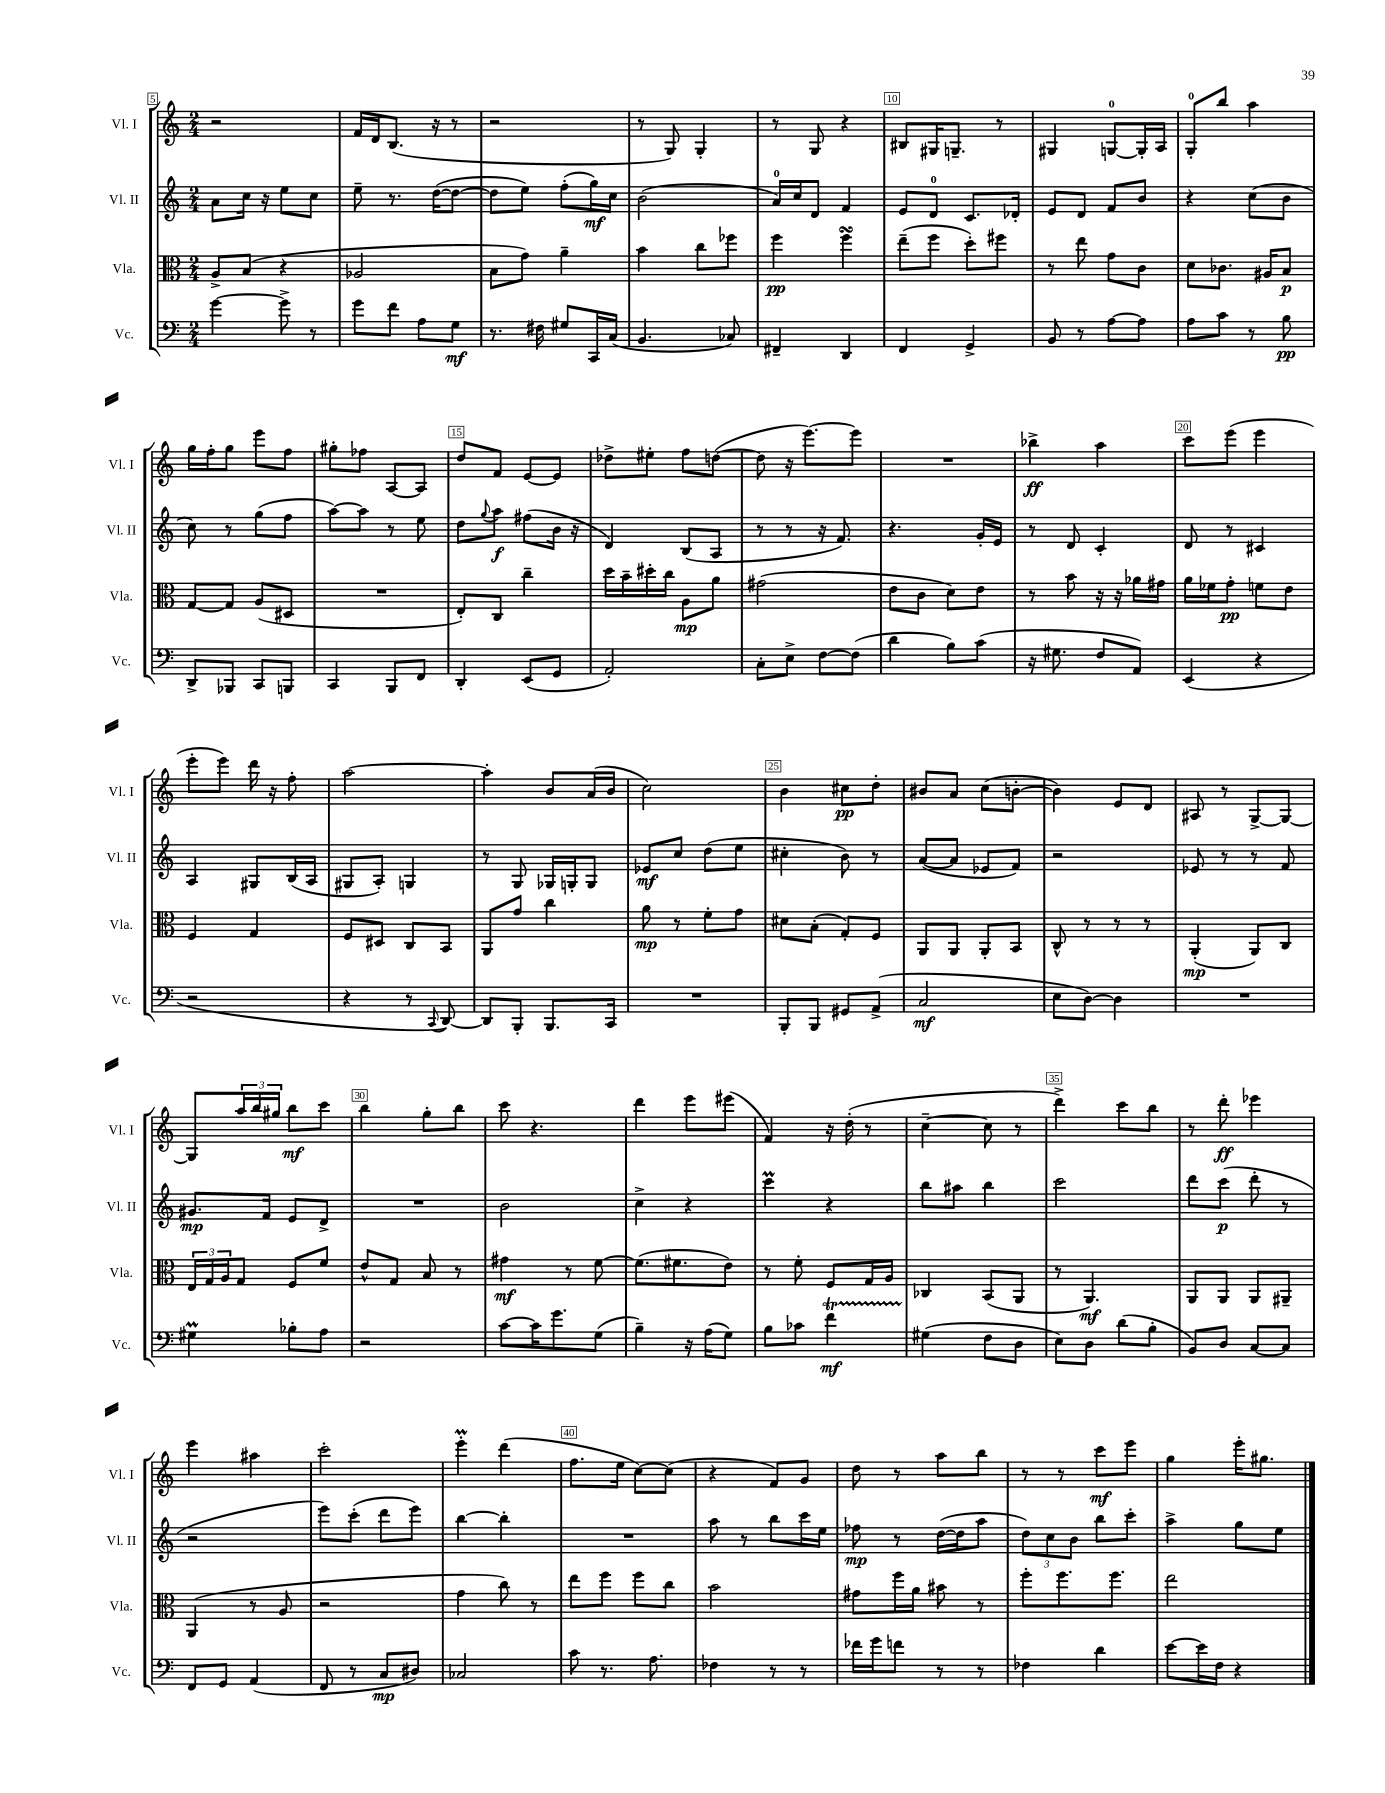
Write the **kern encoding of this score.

**kern	**kern	**kern	**kern
*staff4	*staff3	*staff2	*staff1
*clefF4	*clefC3	*clefG2	*clefG2
*k[]	*k[]	*k[]	*k[]
*M2/4	*M2/4	*M2/4	*M2/4
[4g\	8A^/L	8a\L	2r
.	(8B/J	16cc\Jk	.
.	.	16r	.
8g^\]	4r	8ee\L	.
8r	.	8cc\J	.
=	=	=	=
8g\L	2A-/	8ee~\	16f/LL
.	.	.	16d/J
8f\J	.	8.r	(8.B/J
8A\L	.	.	.
.	.	([16dd\LK	16r
8G\J	.	8dd\_J	8r
=	=	=	=
8.r	8B\L	8dd\]L	2r
.	8g\J)	8ee\J)	.
16F#\	.	.	.
8G#/L	4a~\	(8ff'\L	.
16CC/L	.	16gg\L)	.
(16C/JJ	.	16cc\JJ	.
=	=	=	=
4.BB/	4b\	(2b\	8r
.	.	.	8G/)
.	8cc\L	.	4G'/
8C-/)	8ff-\J	.	.
=	=	=	=
4FF#~/	4ff\	16a/LL)	8r
.	.	16cc/J	.
.	.	8d/J	8G/
4DD/	4ff\	4f/	4r
=	=	=	=
4FF/	(8ee~\L	8e/L	8B#/L
.	8ff\J	8d/J	16G#/K
.	.	.	8.G~/J
4GG^/	8dd'\L)	8.c/L	.
.	8ff#\J	.	8r
.	.	16d-'/Jk	.
=	=	=	=
8BB/	8r	8e/L	4G#/
8r	8ee\	8d/J	.
[8A\L	8g\L	8f/L	[8G/L
8A\]J	8c\J	8b/J	16G'/]L
.	.	.	16A/JJ
=	=	=	=
8A\L	8d\L	4r	8G'/L
8c\J	8.c-\J	.	8bb/J
8r	.	(8cc\L	4aa\
.	16A#/LK	.	.
8B\	8B/J	8b\J	.
=	=	=	=
8DD^/L	[8G/L	8cc\)	16gg\LL
.	.	.	16ff'\J
8BBB-/J	8G/]J	8r	8gg\J
8CC/L	(8A/L	(8gg\L	8eee\L
8BBB/J	8D#/J	8ff\J	8ff\J
=	=	=	=
4CC/	2r	[8aa\L)	8gg#'\L
.	.	8aa\]J	8ff-\J
8BBB/L	.	8r	[8A/L
8FF/J	.	8ee\	8A/]J
=	=	=	=
4DD'/	8E'/L)	8dd\L	8dd/L
.	.	8qqgg/	.
.	8C/J	8aa\J	8f/J
(8EE/L	4cc~\	(8ff#\L	[8e/L
8GG/J	.	16b\Jk	8e/]J
.	.	16r	.
=	=	=	=
2AA'/)	16dd\LL	4d/)	8dd-^\L
.	16b~\	.	.
.	16dd#'\	.	8ee#'\J
.	16cc\JJ	.	.
.	8A\L	(8B/L	8ff\L
.	8a\J	8A/J	([8dd\J
=	=	=	=
8C'\L	(2g#\	8r	8dd\]
8E^\J	.	8r	16r
.	.	.	[8.eee\L)
[8F\L	.	16r	.
.	.	8.f/)	.
(8F\]J	.	.	8eee\]J
=	=	=	=
4d\	8e\L	4.r	2r
.	8c\J	.	.
8B\L)	8d\L)	.	.
(8c\J	8e\J	16g'/LL	.
.	.	16e/JJ	.
=	=	=	=
16r	8r	8r	4bb-^\
8.G#\	.	.	.
.	8b\	8d/	.
8F/L	16r	4c'/	4aa\
.	16r	.	.
8AA/J)	16a-\LL	.	.
.	16g#\JJ	.	.
=	=	=	=
(4EE/	16a\LL	8d/	8ccc\L
.	16f-\J	.	.
.	8g'\J	8r	(8eee\J
4r	8f\L	4c#/	4eee\
.	8e\J	.	.
=	=	=	=
2r	4F/	4A/	8eee'\L
.	.	.	8eee\J)
.	4G/	8G#/L	16ddd\
.	.	.	16r
.	.	(16B/L	8ff'\
.	.	16A/JJ	.
=	=	=	=
4r	8F/L	8G#/L	[2aa\
.	8D#/J	8A'/J)	.
8r	8C/L	4G/	.
8qqCC/	.	.	.
[8DD/)	8BB/J	.	.
=	=	=	=
8DD/]L	8AA/L	8r	4aa'\]
8BBB'/J	8g/J	8G/	.
8.BBB/L	4cc\	16G-/LL	8b/L
.	.	16G'/J	.
.	.	8G/J	(16a/L
16CC/Jk	.	.	16b/JJ
=	=	=	=
2r	8a\	8e-/L	2cc\)
.	8r	8cc/J	.
.	8f'\L	(8dd\L	.
.	8g\J	8ee\J	.
=	=	=	=
8BBB'/L	8d#\L	4cc#'\	4b\
8BBB/J	(8B'\J	.	.
8GG#/L	8G'/L)	8b\)	8cc#\L
(8AA^/J	8F/J	8r	8dd'\J
=	=	=	=
2C/	8AA/L	([8a/L	8b#/L
.	8AA/J	8a/]J	8a/J
.	8AA'/L	8e-/L	(8cc\L
.	8BB/J	8f/J)	[8b'\J
=	=	=	=
8E\L	8C^^/	2r	4b\])
[8D\J)	8r	.	.
4D\]	8r	.	8e/L
.	8r	.	8d/J
=	=	=	=
2r	(4AA'/	8e-/	8A#/
.	.	8r	8r
.	8AA/L)	8r	[8G^/L
.	8C/J	8f/	8G/_J
=	=	=	=
4G#\	24E/LL	8.g#/L	8G/]L
.	24G/	.	.
.	24A/J	.	.
.	8G/J	.	24aa/L
.	.	.	24bb/
.	.	16f/Jk	.
.	.	.	24gg#/JJ
8B-'\L	8F/L	8e/L	8bb\L
8A\J	8f/J	8d^/J	8ccc\J
=	=	=	=
2r	8e^^/L	2r	4bb\
.	8G/J	.	.
.	8B/	.	8gg'\L
.	8r	.	8bb\J
=	=	=	=
[8c\L	4g#\	2b\	8ccc\
16c\]K	.	.	4.r
8.g\	.	.	.
.	8r	.	.
(8G\J	[8f\	.	.
=	=	=	=
4B~\)	(8.f\]L	4cc^\	4ddd\
.	8.f#\	.	.
16r	.	4r	8eee\L
(16A\LK	.	.	.
8G\J)	8e\J)	.	(8eee#\J
=	=	=	=
8B\L	8r	4ccc\	4f/)
8c-\J	8f'\	.	.
4f\	8F/L	4r	16r
.	.	.	(16dd'\
.	16G/L	.	8r
.	16A/JJ	.	.
=	=	=	=
(4G#\	4C-/	8bb\L	[4cc~\
.	.	8aa#\J	.
8F\L	(8BB/L	4bb\	8cc\]
8D\J	8AA/J	.	8r
=	=	=	=
8E\L)	8r	2ccc\	4ddd^\)
8D\J	4.AA/)	.	.
(8d\L	.	.	8ccc\L
8B'\J	.	.	8bb\J
=	=	=	=
8BB/L)	8AA/L	8ddd\L	8r
8D/J	8AA/J	(8ccc\J	8ddd'\
[8C/L	8AA/L	8ddd'\	4eee-\
8C/]J	8AA#~/J	8r	.
=	=	=	=
8FF/L	(4AA/	2r	4eee\
8GG/J	.	.	.
(4AA/	8r	.	4aa#\
.	8A/	.	.
=	=	=	=
8FF/	2r	8eee\L)	2ccc'\
8r	.	(8ccc'\J	.
8C/L	.	8ddd\L	.
8D#/J)	.	8eee\J)	.
=	=	=	=
2C-/	4g\	[4bb\	4eee'\
.	8cc\)	4bb'\]	(4ddd\
.	8r	.	.
=	=	=	=
8c\	8ee\L	2r	8.ff\L
8.r	8ff\J	.	.
.	.	.	16ee\Jk
.	8ff\L	.	[8cc\L)
8.A\	.	.	.
.	8cc\J	.	(8cc\]J
=	=	=	=
4F-\	2b\	8aa\	4r
.	.	8r	.
8r	.	8bb\L	8f/L)
8r	.	16ccc\L	8g/J
.	.	16ee\JJ	.
=	=	=	=
16f-\LL	8g#\L	8ff-\	8dd\
16g\J	.	.	.
8f\J	16ff\L	8r	8r
.	16a\JJ	.	.
8r	8b#\	([16dd\LL	8aa\L
.	.	16dd\]J	.
8r	8r	8aa\J	8bb\J
=	=	=	=
4F-\	8ff'\L	12dd\L)	8r
.	.	12cc\	.
.	8.ff\	.	8r
.	.	12b\J	.
4d\	.	8bb\L	8ccc\L
.	8.ff\J	.	.
.	.	8ccc'\J	8eee\J
=	=	=	=
[8e\L	2ee\	4aa^\	4gg\
16e\]L	.	.	.
16F\JJ	.	.	.
4r	.	8gg\L	16eee'\LK
.	.	.	8.gg#\J
.	.	8ee\J	.
==	==	==	==
*-	*-	*-	*-
